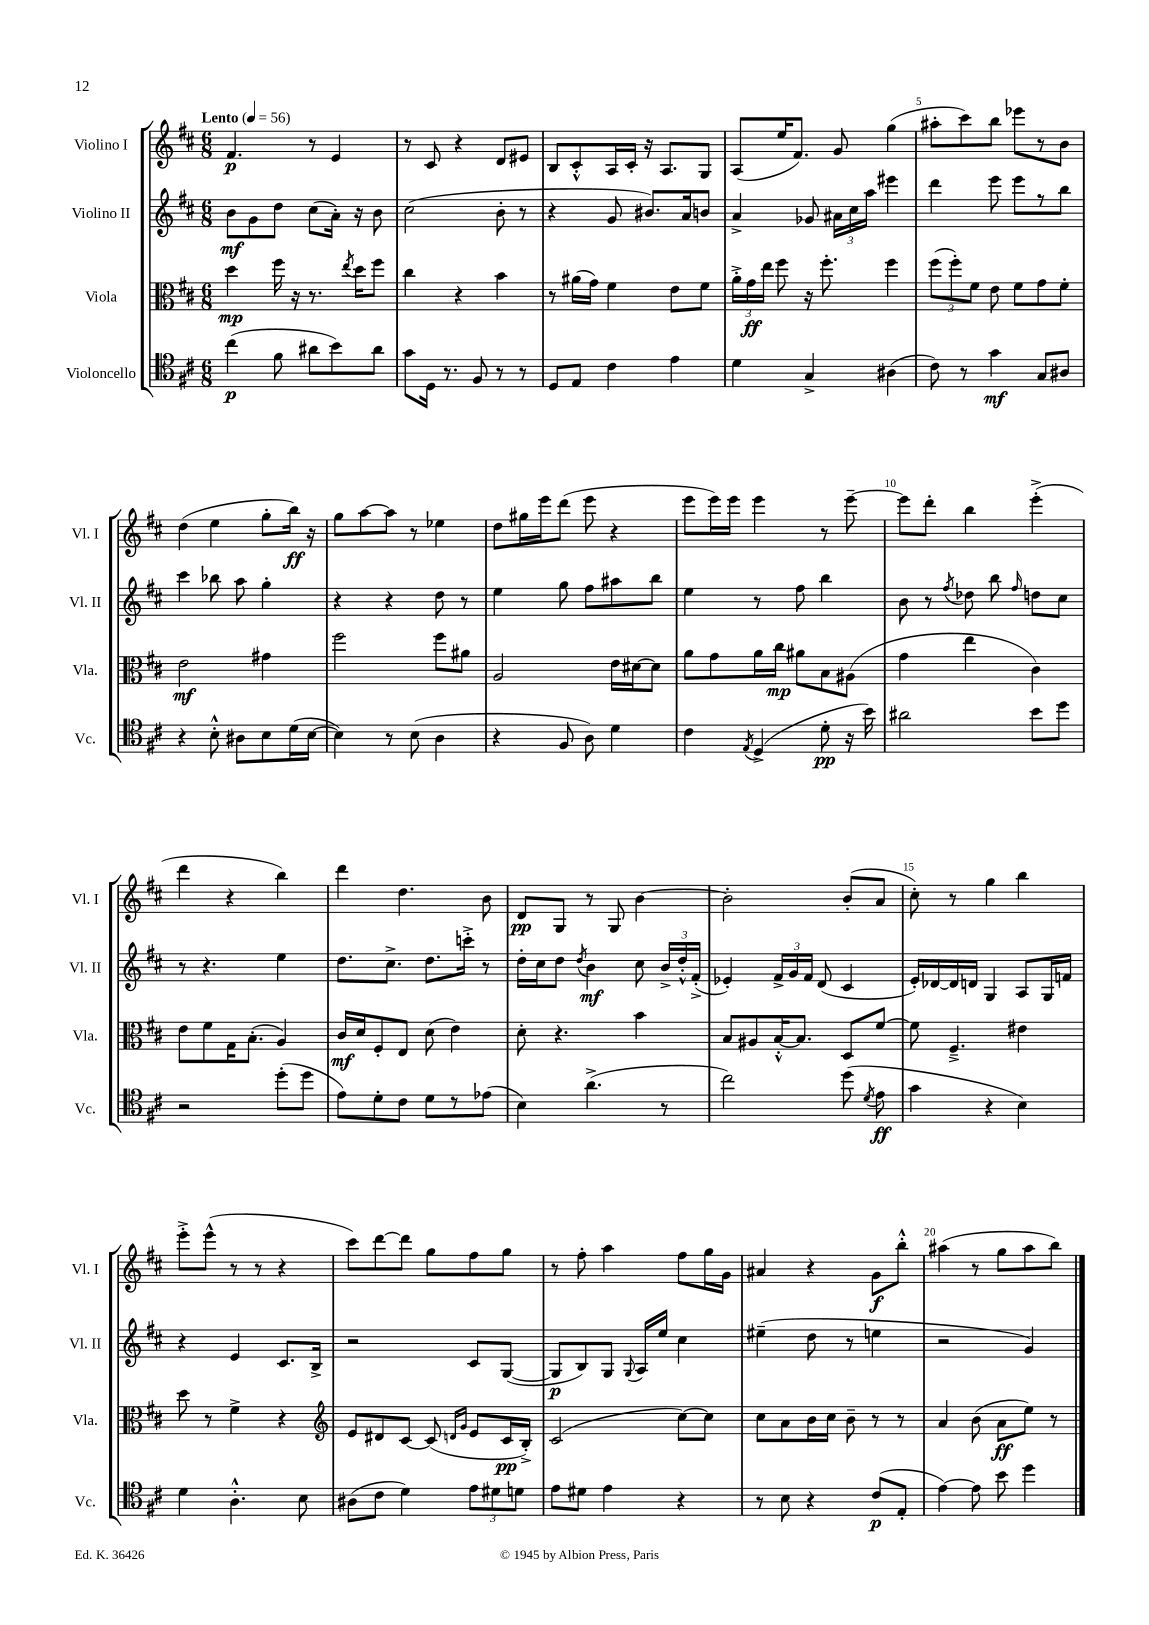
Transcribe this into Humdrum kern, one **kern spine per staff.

**kern	**kern	**kern	**kern
*staff4	*staff3	*staff2	*staff1
*clefC4	*clefC3	*clefG2	*clefG2
*k[f#c#]	*k[f#c#]	*k[f#c#]	*k[f#c#]
*M6/8	*M6/8	*M6/8	*M6/8
*MM56	*MM56	*MM56	*MM56
(4cc#	4dd	8b	4.f#
.	.	8g	.
8f#	16ff#	8dd	.
.	16r	.	.
8a#	8.r	(8cc#	8r
8b)	.	16a')	4e
.	8qee	.	.
.	16dd	16r	.
8a#	8ff#	8b	.
=	=	=	=
8g	4cc#	(2cc#	8r
16D	.	.	8c#
8.r	.	.	.
.	4r	.	4r
8F#	.	.	.
8r	4b	8b'	8d
8r	.	8r	8e#
=	=	=	=
8D	8r	4r	8B
8E	(16a#	.	8c#'^^
.	16g)	.	.
4c#	4f#	8g	16A
.	.	.	16c#'
.	.	8.b#)	16r
.	.	.	8.A
4e	8e	.	.
.	.	16a	.
.	8f#	8b	8G
=	=	=	=
4d	24a'^	4a^	(8A
.	24g	.	.
.	24ee	.	.
.	8ff#	.	16ee
.	.	.	8.f#)
4G^	16r	8g-	.
.	8.ff#'	.	.
.	.	24a#	8g
.	.	24cc#	.
.	.	24aa	.
(4A#	4ff#	4eee#	(4gg
=	=	=	=
8c#)	(12ff#	4ddd	8aa#'
.	12ff#')	.	.
8r	.	.	8ccc#)
.	12f#	.	.
4g	8e	8eee	8bb
.	8f#	8eee	8eee-
8G	8g	8r	8r
8A#	8f#'	8bb	8b
=	=	=	=
4r	2e	4ccc#	(4dd
8B'^^	.	8bb-	4ee
8A#	.	8aa	.
8B	4g#	4gg'	8gg'
(16d	.	.	16bb)
[16B	.	.	16r
=	=	=	=
4B])	2ff#	4r	8gg
.	.	.	[8aa
8r	.	4r	8aa]
(8B	.	.	8r
4A	8ff#	8dd	4ee-
.	8a#	8r	.
=	=	=	=
4r	2A	4ee	8dd
.	.	.	16gg#
.	.	.	16eee
8F#	.	8gg	(8ddd
8A)	.	8ff#	8eee
4d	16e	8aa#	4r
.	[16d#	.	.
.	8d#]	8bb	.
=	=	=	=
4c#	8a	4ee	8eee
.	8g	.	16eee)
.	.	.	16eee
8qE	.	.	.
(4D^	16a	8r	4eee
.	16cc#	.	.
.	8a#	8ff#	.
8d'	8B	4bb	8r
16r	(8A#	.	[8eee~
16b)	.	.	.
=	=	=	=
2a#	4g	8b	8eee]
.	.	8r	8ddd'
.	.	8qff#	.
.	4ee	8dd-	4bb
.	.	8bb	.
.	.	16qqff#	.
8b	4c#)	8dd	(4eee'^
8dd	.	8cc#	.
=	=	=	=
2r	8e	8r	4ddd
.	8f#	4.r	.
.	16G	.	4r
.	(8.B'	.	.
(8dd'	4A)	4ee	4bb)
8dd	.	.	.
=	=	=	=
8e)	16c#	8.dd	4ddd
.	16d	.	.
8d'	8F#'	.	.
.	.	8.cc#^	.
8c#	8E	.	4.dd
8d	(8d	8.dd	.
8r	4e)	.	.
.	.	16ccc'^	.
(8e-	.	8r	8b
=	=	=	=
4B)	8d'	16dd'	8d
.	.	16cc#	.
.	4.r	8dd	8G
.	.	8qdd	.
(4.a^	.	4b	8r
.	.	.	8G
.	4b	8cc#	[4b
8r	.	24b^	.
.	.	24dd'^^	.
.	.	(24f#'^	.
=	=	=	=
2cc#)	8B	4e-')	2b']
.	8A#	.	.
.	[16B'^^	24f#^	.
.	.	24g	.
.	8.B]	.	.
.	.	24f#	.
.	.	(8d	.
(8dd	8D	4c#	(8b'
8qd	.	.	.
8e	[8f#	.	8a
=	=	=	=
4g	8f#]	16e')	8cc#')
.	.	[16d-	.
.	4.F#~^	16d-]	8r
.	.	16d	.
4r	.	4G	4gg
4B)	4e#	8A	4bb
.	.	16G	.
.	.	16f	.
=	=	=	=
4d	8dd	4r	8eee'^
.	8r	.	(8eee^^
4.A'^^	4f#^	4e	8r
.	.	.	8r
.	4r	8.c#	4r
8B	.	.	.
.	.	16B^	.
=	=	=	=
*	*clefG2	*	*
(8A#	8e	2r	8ccc#)
8c#	8d#	.	[8ddd
4d)	[8c#	.	8ddd]
.	(8c#]	.	8gg
.	16qqd	.	.
.	16qqg	.	.
12e	8e	8c#	8ff#
12d#	.	.	.
.	16c#	([8G	8gg
12d	.	.	.
.	16B'^)	.	.
=	=	=	=
8e	(2c#	8G]	8r
8d#	.	8B)	8ff#'
4e	.	8G	4aa
.	.	8qqG	.
.	.	16A	.
.	.	16ee	.
4r	[8cc#)	4cc#	8ff#
.	8cc#]	.	16gg
.	.	.	16g
=	=	=	=
8r	8cc#	(4ee#~	4a#
8B	8a	.	.
4r	16b	8dd	4r
.	16cc#	.	.
.	8b~	8r	.
(8c#	8r	4ee	8g
8E'	8r	.	8bb'^^
=	=	=	=
[4e)	4a	2r	(4aa#
8e]	(8b	.	8r
8b	8a	.	8gg
4dd	8ee)	4g)	8aa#
.	8r	.	8bb)
==	==	==	==
*-	*-	*-	*-
